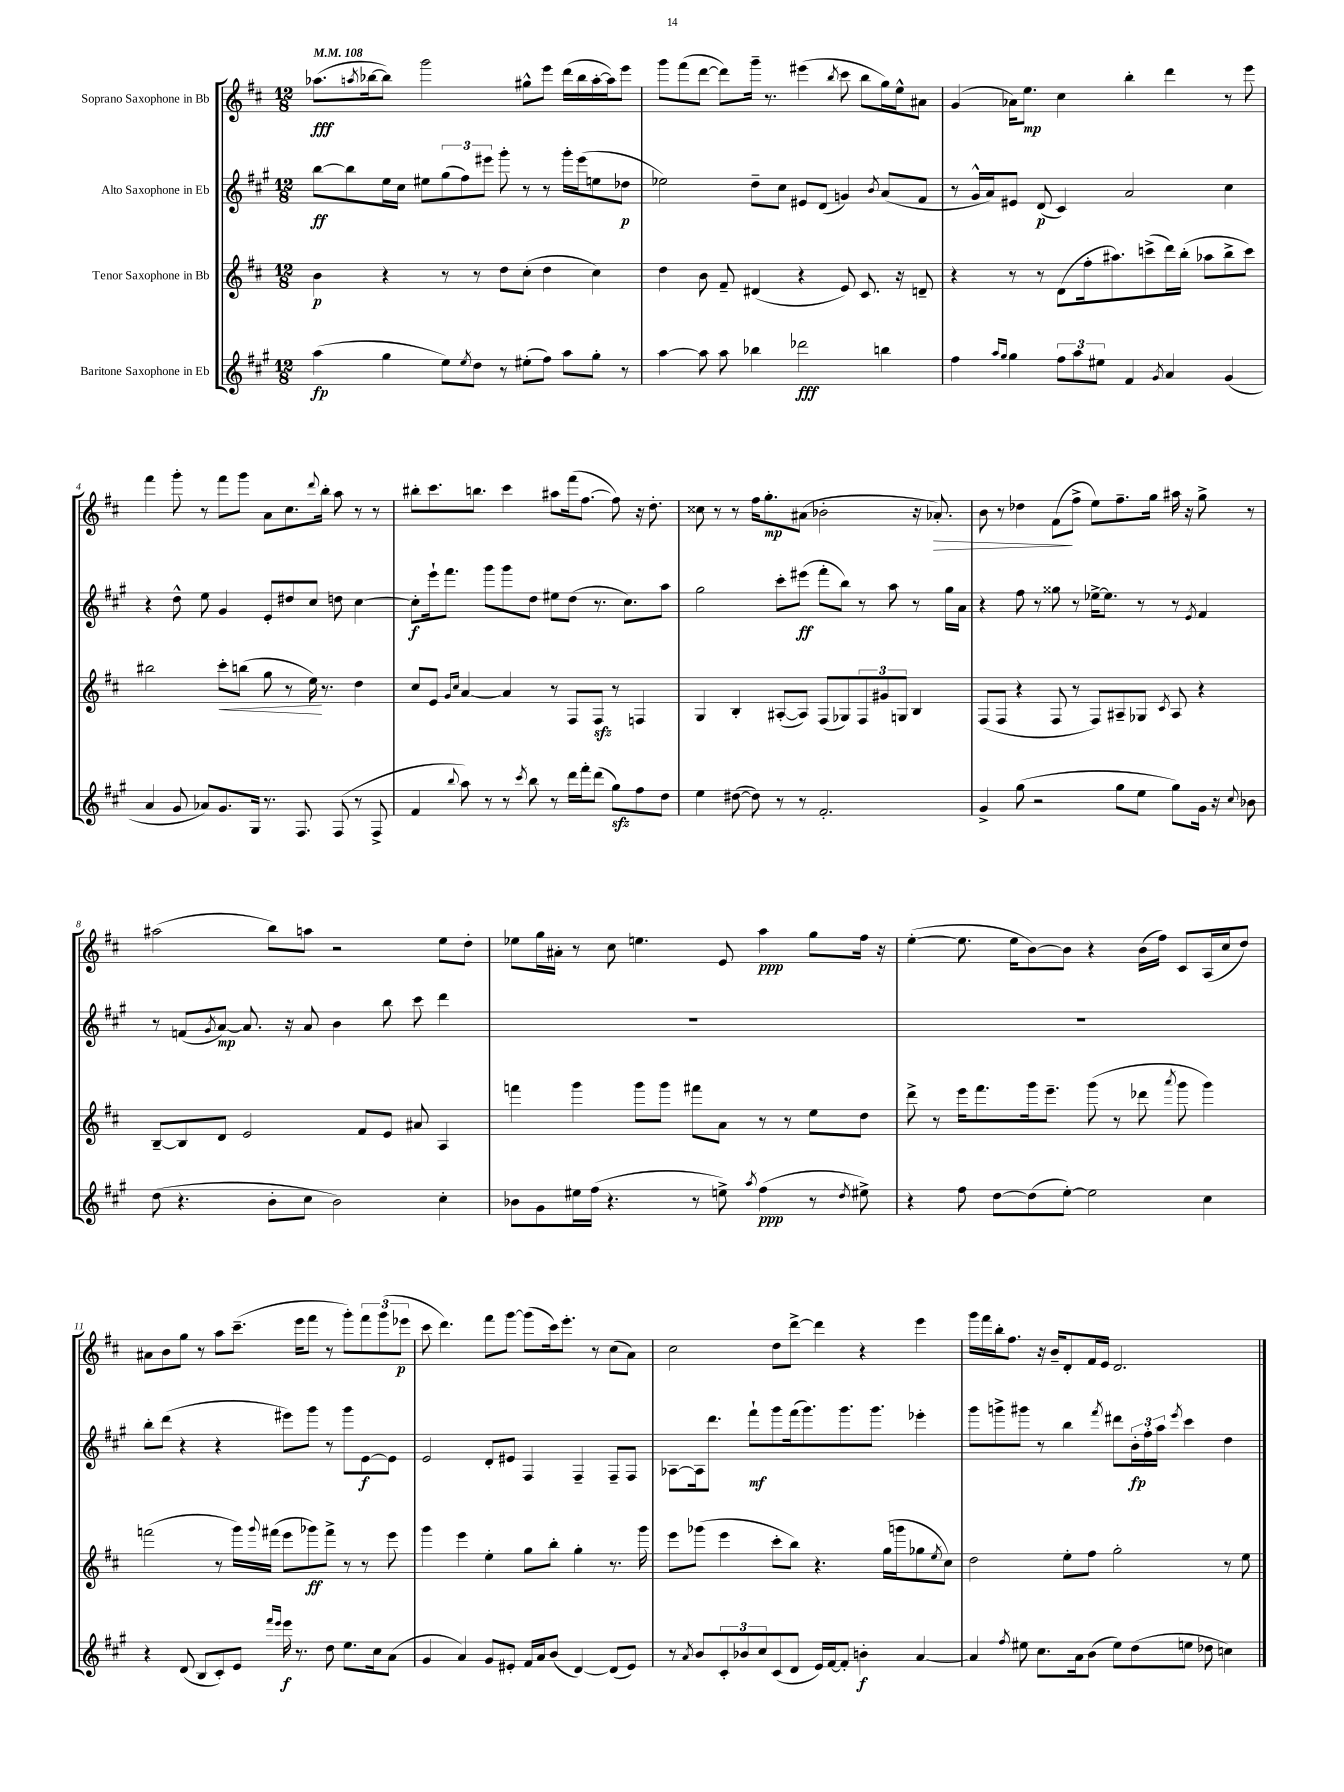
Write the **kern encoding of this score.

**kern	**dynam	**kern	**dynam	**kern	**dynam	**kern	**dynam
*part4	*part4	*part3	*part3	*part2	*part2	*part1	*part1
*staff4	*staff4	*staff3	*staff3	*staff2	*staff2	*staff1	*staff1
*I"Baritone Saxophone in Eb	*	*I"Tenor Saxophone in Bb	*	*I"Alto Saxophone in Eb	*	*I"Soprano Saxophone in Bb	*
*clefG2	*	*clefG2	*	*clefG2	*	*clefG2	*
*k[f#c#g#]	*	*k[f#c#]	*	*k[f#c#g#]	*	*k[f#c#]	*
*M12/8	*	*M12/8	*	*M12/8	*	*M12/8	*
*MM108	*	*MM108	*	*MM108	*	*MM108	*
=1	=1	=1	=1	=1	=1	=1	=1
(4aa\	fp	4b\	p	[8bb\L	ff	(8.aa-X\L	fff
.	.	.	.	8bb\]	.	.	.
.	.	.	.	.	.	8qaan/	.
.	.	.	.	.	.	[16bb-X\k	.
4gg#\	.	4r	.	16ee\L	.	8bb-\J])	.
.	.	.	.	16cc#\JJ	.	.	.
.	.	.	.	8ee#X\L	.	2ggg\	.
8ee\L)	.	8r	.	(12gg#\	.	.	.
.	.	.	.	12ff#\)	.	.	.
8qee/	.	.	.	.	.	.	.
8dd\J	.	8r	.	.	.	.	.
.	.	.	.	12eee#X\J	.	.	.
8r	.	8dd\L	.	8ggg#'\	.	.	.
(8ee#X'\L	.	(8cc#'\J	.	8r	.	8gg#X^^\L	.
8ff#\J)	.	4dd\	.	8r	.	8eee\J	.
8aa\L	.	.	.	16ggg#'\LL	.	(16ddd\LL	.
.	.	.	.	(16eee#\J	.	16bb-\	.
8gg#'\J	.	4cc#\)	.	8een\	.	[16aa'\	.
.	.	.	.	.	.	16aa\J])	.
8r	.	.	.	8dd-X\J	p	8eee\J	.
=2	=2	=2	=2	=2	=2	=2	=2
[4aa\	.	4dd\	.	2ee-X\)	.	8ggg\L	.
.	.	.	.	.	.	(8fff#\	.
8aa\]	.	8b\	.	.	.	[8ddd\J	.
8aa\	.	8f#~/	.	.	.	8ddd\L])	.
4bb-X\	.	(4d#X/	.	8dd~\L	.	16ggg~\Jk	.
.	.	.	.	.	.	8.r	.
.	.	.	.	8cc#\J	.	.	.
2ddd-X\	fff	4r	.	8e#X/L	.	(4eee#X\	.
.	.	.	.	(8d/J	.	.	.
.	.	.	.	.	.	8qbb/	.
.	.	8e/)	.	4gn/)	.	8ccc#\	.
.	.	8.c#/	.	.	.	8bb\L	.
.	.	.	.	8qb/	.	.	.
4bbn\	.	.	.	(8a/L	.	16gg\L)	.
.	.	16r	.	.	.	16ee^^\J	.
.	.	8dn~/	.	8f#/J	.	8a#X\J	.
=3	=3	=3	=3	=3	=3	=3	=3
4ff#\	.	4r	.	8r	.	(4g/	.
.	.	.	.	16g#^^/LL	.	.	.
.	.	.	.	16a/J)	.	.	.
16qqaa/LL	.	.	.	.	.	.	.
16qqgg#/JJ	.	.	.	.	.	.	.
4gg#\	.	8r	.	8e#X/J	.	16a-X\KL)	.
.	.	.	.	.	.	8.ee\J	mp
.	.	8r	.	(8d/	p	.	.
12ff#\L	.	(8d\L	.	4c#/)	.	4cc#\	.
12aa\	.	.	.	.	.	.	.
.	.	16ff#'\k	.	.	.	.	.
12ee#X\J	.	.	.	.	.	.	.
.	.	8.aa#X\)	.	.	.	.	.
4f#/	.	.	.	2a/	.	4bb'\	.
.	.	(8cccn^\	.	.	.	.	.
8qg#/	.	.	.	.	.	.	.
4a/	.	16ddd\L)	.	.	.	4ddd\	.
.	.	(16bb'\JJ	.	.	.	.	.
.	.	8aa-X\L	.	.	.	.	.
(4g#/	.	8bb^\	.	4cc#\	.	8r	.
.	.	8ccc\J)	.	.	.	8eee\	.
!!LO:LB:g=z
=4	=4	=4	=4	=4	=4	=4	=4
4a/	.	2bb#X\	.	4r	.	4fff#\	.
8g#/	.	.	.	8dd^^\	.	8ggg'\	.
8a-X/L)	.	.	.	8ee\	.	8r	.
!	!	!	!LO:HP:b	!	!	!	!
8.g#/	.	8ccc#'\L	<	4g#/	.	8fff#\L	.
.	.	(8bbn\J	.	.	.	8ggg\J	.
16G#/Jk	.	.	.	.	.	.	.
8.r	.	8gg\	.	8e'/L	.	8a\L	.
.	.	8r	.	8dd#X/	.	8.cc#\	.
8.F#/	.	.	.	.	.	.	.
.	.	16ee\)	.	8cc#/J	.	.	.
.	.	.	.	.	.	8qqddd/	.
.	.	8.r	[	.	.	16bb'\Jk	.
(8F#/	.	.	.	8ddn\	.	8aa\	.
8r	.	4dd\	.	[4cc#\	.	8r	.
8F#^/	.	.	.	.	.	8r	.
=5	=5	=5	=5	=5	=5	=5	=5
4f#/	.	8cc#/L	.	8cc#'\L]	f	8bb#X'\L	.
.	.	8e/J	.	16eee`\k	.	8.ccc#\	.
.	.	.	.	8.fff#\J	.	.	.
.	.	16qqg/LL	.	.	.	.	.
8qqbb/	.	16qqcc#/JJ	.	.	.	.	.
8aa\)	.	[4a/	.	.	.	.	.
.	.	.	.	.	.	8.bbn\J	.
8r	.	.	.	8ggg#\L	.	.	.
8r	.	4a/]	.	8ggg#\	.	4ccc#\	.
8qccc#/	.	.	.	.	.	.	.
8bb\	.	.	.	8dd\J	.	.	.
8r	.	8r	.	8ee#X\L	.	8aa#X\L	.
16ddd\LL	.	8F#/L	.	(8dd\J	.	(16fff#\k	.
16fff#'\J	.	.	.	.	.	[8.ff#\J	.
(8ddd\J	.	8F#zz/J	.	8.r	.	.	.
8gg#zz\L)	.	8r	.	.	.	8ff#\])	.
.	.	.	.	8.cc#\L)	.	.	.
8ff#\	.	4Fn/	.	.	.	16r	.
.	.	.	.	.	.	8.dd'\	.
8dd\J	.	.	.	8aa\J	.	.	.
=6	=6	=6	=6	=6	=6	=6	=6
4ee\	.	4G/	.	2gg#\	.	8cc##X\	.
.	.	.	.	.	.	8r	.
([8dd#X\	.	4B'/	.	.	.	8r	.
8dd#\])	.	.	.	.	.	16ff#\KL	.
.	.	.	.	.	.	8.gg'\	mp
8r	.	([8A#X'/L	.	8ccc#'\L	.	.	.
8r	.	8A#/J])	.	(8eee#X\J	ff	(8a#X\J	.
2.f#'/	.	(8F#/L	.	8fff#'\L	.	2b-X'\	.
.	.	8G-X/)	.	8bb\J)	.	.	.
.	.	12F#/	.	8r	.	.	.
.	.	12g#X/	.	.	.	.	.
.	.	.	.	8aa\	.	.	.
.	.	12Gn/J	.	.	.	.	.
.	.	4B/	.	8r	.	16r	.
!	!	!	!	!	!	!	!LO:HP:b
.	.	.	.	.	.	8.a-X'/)	>
.	.	.	.	16gg#\LL	.	.	.
.	.	.	.	16a\JJ	.	.	.
=7	=7	=7	=7	=7	=7	=7	=7
4g#^/	.	(8F#/L	.	4r	.	8b\	.
.	.	8F#/J	.	.	.	8r	.
(8gg#\	.	4r	.	8ff#\	.	4dd-X\	.
2r	.	.	.	8r	.	.	.
.	.	8F#/	.	8gg##X\	.	(8f#\L	.
.	.	8r	.	8r	.	8ff#^\J	]
.	.	8F#/L)	.	[16ee-X^\KL	.	8ee\L)	.
.	.	.	.	8.ee-\J]	.	.	.
8gg#\L	.	8A#X~/	.	.	.	8.ff#~\	.
8ee\J	.	8G-X/J	.	8r	.	.	.
.	.	.	.	.	.	16gg\Jk	.
.	.	8qc#/	.	.	.	.	.
8gg#\L)	.	8A#/	.	8r	.	16aa#X\	.
.	.	.	.	.	.	16r	.
.	.	.	.	8qe/	.	.	.
16g#\Jk	.	4r	.	4f#/	.	8gg^\	.
16r	.	.	.	.	.	.	.
8qqcc#/	.	.	.	.	.	.	.
8b-X\	.	.	.	.	.	8r	.
!!LO:LB:g=z
=8	=8	=8	=8	=8	=8	=8	=8
(8dd\	.	[8B~/L	.	8r	.	(2aa#X\	.
4.r	.	8B/]	.	(8fn/L	.	.	.
.	.	.	.	8qg#/	.	.	.
.	.	8d/J	.	[8a/J)	mp	.	.
.	.	2e/	.	8.a/]	.	.	.
8b'\L	.	.	.	.	.	8bb\L)	.
.	.	.	.	16r	.	.	.
8cc#\J	.	.	.	8a/	.	8aan\J	.
2b\)	.	.	.	4b\	.	2r	.
.	.	8f#/L	.	.	.	.	.
.	.	8e/J	.	8bb\	.	.	.
.	.	8a#X/	.	8ccc#\	.	.	.
4cc#'\	.	4A/	.	4ddd\	.	8ee\L	.
.	.	.	.	.	.	8dd'\J	.
=9	=9	=9	=9	=9	=9	=9	=9
8b-X\L	.	4fffn\	.	1.r	.	8ee-X\L	.
8g#\	.	.	.	.	.	16gg\L	.
.	.	.	.	.	.	16a#X'\JJ	.
16ee#X\L	.	4ggg\	.	.	.	8r	.
(16ff#\JJ	.	.	.	.	.	.	.
4.r	.	.	.	.	.	8cc#\	.
.	.	8ggg\L	.	.	.	4.een\	.
.	.	8ggg\J	.	.	.	.	.
8r	.	8fff#X\L	.	.	.	.	.
8een^\)	.	8a\J	.	.	.	8e/	.
8qaa/	.	.	.	.	.	.	.
(4ff#\	ppp	8r	.	.	.	4aa\	ppp
.	.	8r	.	.	.	.	.
8r	.	8ee\L	.	.	.	8gg\L	.
8qdd/	.	.	.	.	.	.	.
8ee#X^\)	.	8dd\J	.	.	.	16ff#\Jk	.
.	.	.	.	.	.	16r	.
=10	=10	=10	=10	=10	=10	=10	=10
4r	.	8ddd^\	.	1.r	.	([4ee'\	.
.	.	8r	.	.	.	.	.
8ff#\	.	16eee\KL	.	.	.	8.ee\]	.
.	.	8.fff#\	.	.	.	.	.
[8dd\L	.	.	.	.	.	.	.
.	.	.	.	.	.	16ee\KL	.
(8dd\]	.	16ggg\k	.	.	.	[8b\)	.
.	.	8.eee~\J	.	.	.	.	.
[8ee'\J)	.	.	.	.	.	8b\J]	.
2ee\]	.	(8ggg\	.	.	.	4r	.
.	.	8r	.	.	.	.	.
.	.	8ddd-X\	.	.	.	(16b\LL	.
.	.	.	.	.	.	16ff#\JJ)	.
.	.	8qaaa/	.	.	.	.	.
.	.	8ggg\	.	.	.	8c#/L	.
4cc#\	.	4ggg\)	.	.	.	(16A/L	.
.	.	.	.	.	.	16cc#/J	.
.	.	.	.	.	.	8dd/J)	.
!!LO:LB:g=z
=11	=11	=11	=11	=11	=11	=11	=11
4r	.	(2fffn\	.	8bb'\L	.	8a#X\L	.
.	.	.	.	(8ddd\J	.	8b\	.
(8d/	.	.	.	4r	.	8gg\J	.
8B/L	.	.	.	.	.	8r	.
8c#'/)	.	8r	.	4r	.	8aa\L	.
8e/J	.	16ggg\LL)	.	.	.	(8.ccc#~\J	.
.	.	8qqggg/	.	.	.	.	.
.	.	(16fff#X\JJ	.	.	.	.	.
16qqfff#/LL	.	.	.	.	.	.	.
16qqeee/JJ	.	.	.	.	.	.	.
16eee\	f	8eee\L	.	8eee#X\L)	.	.	.
8.r	.	.	.	.	.	16eee\KL	.
.	.	8ggg-X\)	ff	8ggg#\J	.	8fff#\J	.
8dd\	.	8fff#^\J	.	8r	.	8r	.
8.ee\L	.	8r	.	8ggg#\L	.	8ggg'\L)	.
.	.	8r	.	[8e\	f	12fff#\	.
16cc#\k	.	.	.	.	.	.	.
.	.	.	.	.	.	(12ggg\	.
(8a\J	.	8eee\	.	8e\J]	.	.	.
.	.	.	.	.	.	12eee-X\J	p
=12	=12	=12	=12	=12	=12	=12	=12
4g#/	.	4ggg\	.	2e/	.	8ccc#\	.
.	.	.	.	.	.	4.ddd\)	.
4a/)	.	4eee\	.	.	.	.	.
8g#/L	.	4ee'\	.	8d'/L	.	8fff#\L	.
8e#X'/J	.	.	.	8e#X/J	.	[8ggg\J	.
16f#/LL	.	8gg\L	.	4F#/	.	(8ggg\L]	.
16a/J	.	.	.	.	.	.	.
(8b/J	.	8bb'\J	.	.	.	16ccc#\k)	.
.	.	.	.	.	.	8.eee'\J	.
[4d/)	.	4gg'\	.	4F#~/	.	.	.
.	.	.	.	.	.	8r	.
(8d/L]	.	8.r	.	8F#~/L	.	(8cc#\L	.
8e#/J)	.	.	.	8F#/J	.	8a\J)	.
.	.	16ggg\	.	.	.	.	.
=13	=13	=13	=13	=13	=13	=13	=13
8r	.	8eee\L	.	[8A-X\L	.	2cc#\	.
8qa/	.	.	.	.	.	.	.
8b/L	.	(8ggg-X\J	.	16A-\k]	.	.	.
.	.	.	.	8.ddd\J	.	.	.
12c#'/	.	4eee\	.	.	.	.	.
12b-X/	.	.	.	.	.	.	.
.	.	.	.	8fff#`\L	mf	.	.
12cc#/	.	.	.	.	.	.	.
(8c#/	.	8ccc#'\L	.	8ggg#\	.	8dd\L	.
8d/J	.	8bb\J)	.	(16fff#\k	.	[8ddd^\J	.
.	.	.	.	8.ggg#\)	.	.	.
16e/LL)	.	4.r	.	.	.	4ddd\]	.
[16f#/J	.	.	.	.	.	.	.
8f#'/J]	.	.	.	8.ggg#\	.	.	.
4bn'\	f	.	.	.	.	4r	.
.	.	.	.	8.ggg#\J	.	.	.
.	.	(16gg\LL	.	.	.	.	.
.	.	16gggn\J	.	.	.	.	.
[4a/	.	8gg-X\	.	4eee-X'\	.	4eee\	.
.	.	8qee/	.	.	.	.	.
.	.	8cc#\J)	.	.	.	.	.
=14	=14	=14	=14	=14	=14	=14	=14
4a/]	.	2dd\	.	8ggg#\L	.	16ggg\LL	.
.	.	.	.	.	.	16fff#\	.
.	.	.	.	8gggn^\	.	16bb'\J	.
.	.	.	.	.	.	8.ff#\J	.
8qff#/	.	.	.	.	.	.	.
8ee#X\	.	.	.	8ggg#X\J	.	.	.
8.cc#\L	.	.	.	8r	.	16r	.
.	.	.	.	.	.	16b~/KL	.
.	.	8ee'\L	.	4bb\	.	8d'/	.
16a\k	.	.	.	.	.	.	.
(8b\J	.	8ff#\J	.	.	.	16f#/L	.
.	.	.	.	.	.	16e/JJ	.
.	.	.	.	8qfff#/	.	.	.
8ee#\L)	.	2gg'\	.	8ddd#X\L	.	2.d/	.
(8dd\	.	.	.	24b'\L	fp	.	.
.	.	.	.	24ff#'\	.	.	.
.	.	.	.	24aa\JJ	.	.	.
.	.	.	.	8qeee/	.	.	.
8een\J	.	.	.	4ccc#\	.	.	.
8dd-X\	.	.	.	.	.	.	.
4ccn\)	.	8r	.	4dd\	.	.	.
.	.	8ee\	.	.	.	.	.
==	==	==	==	==	==	==	==
*-	*-	*-	*-	*-	*-	*-	*-
